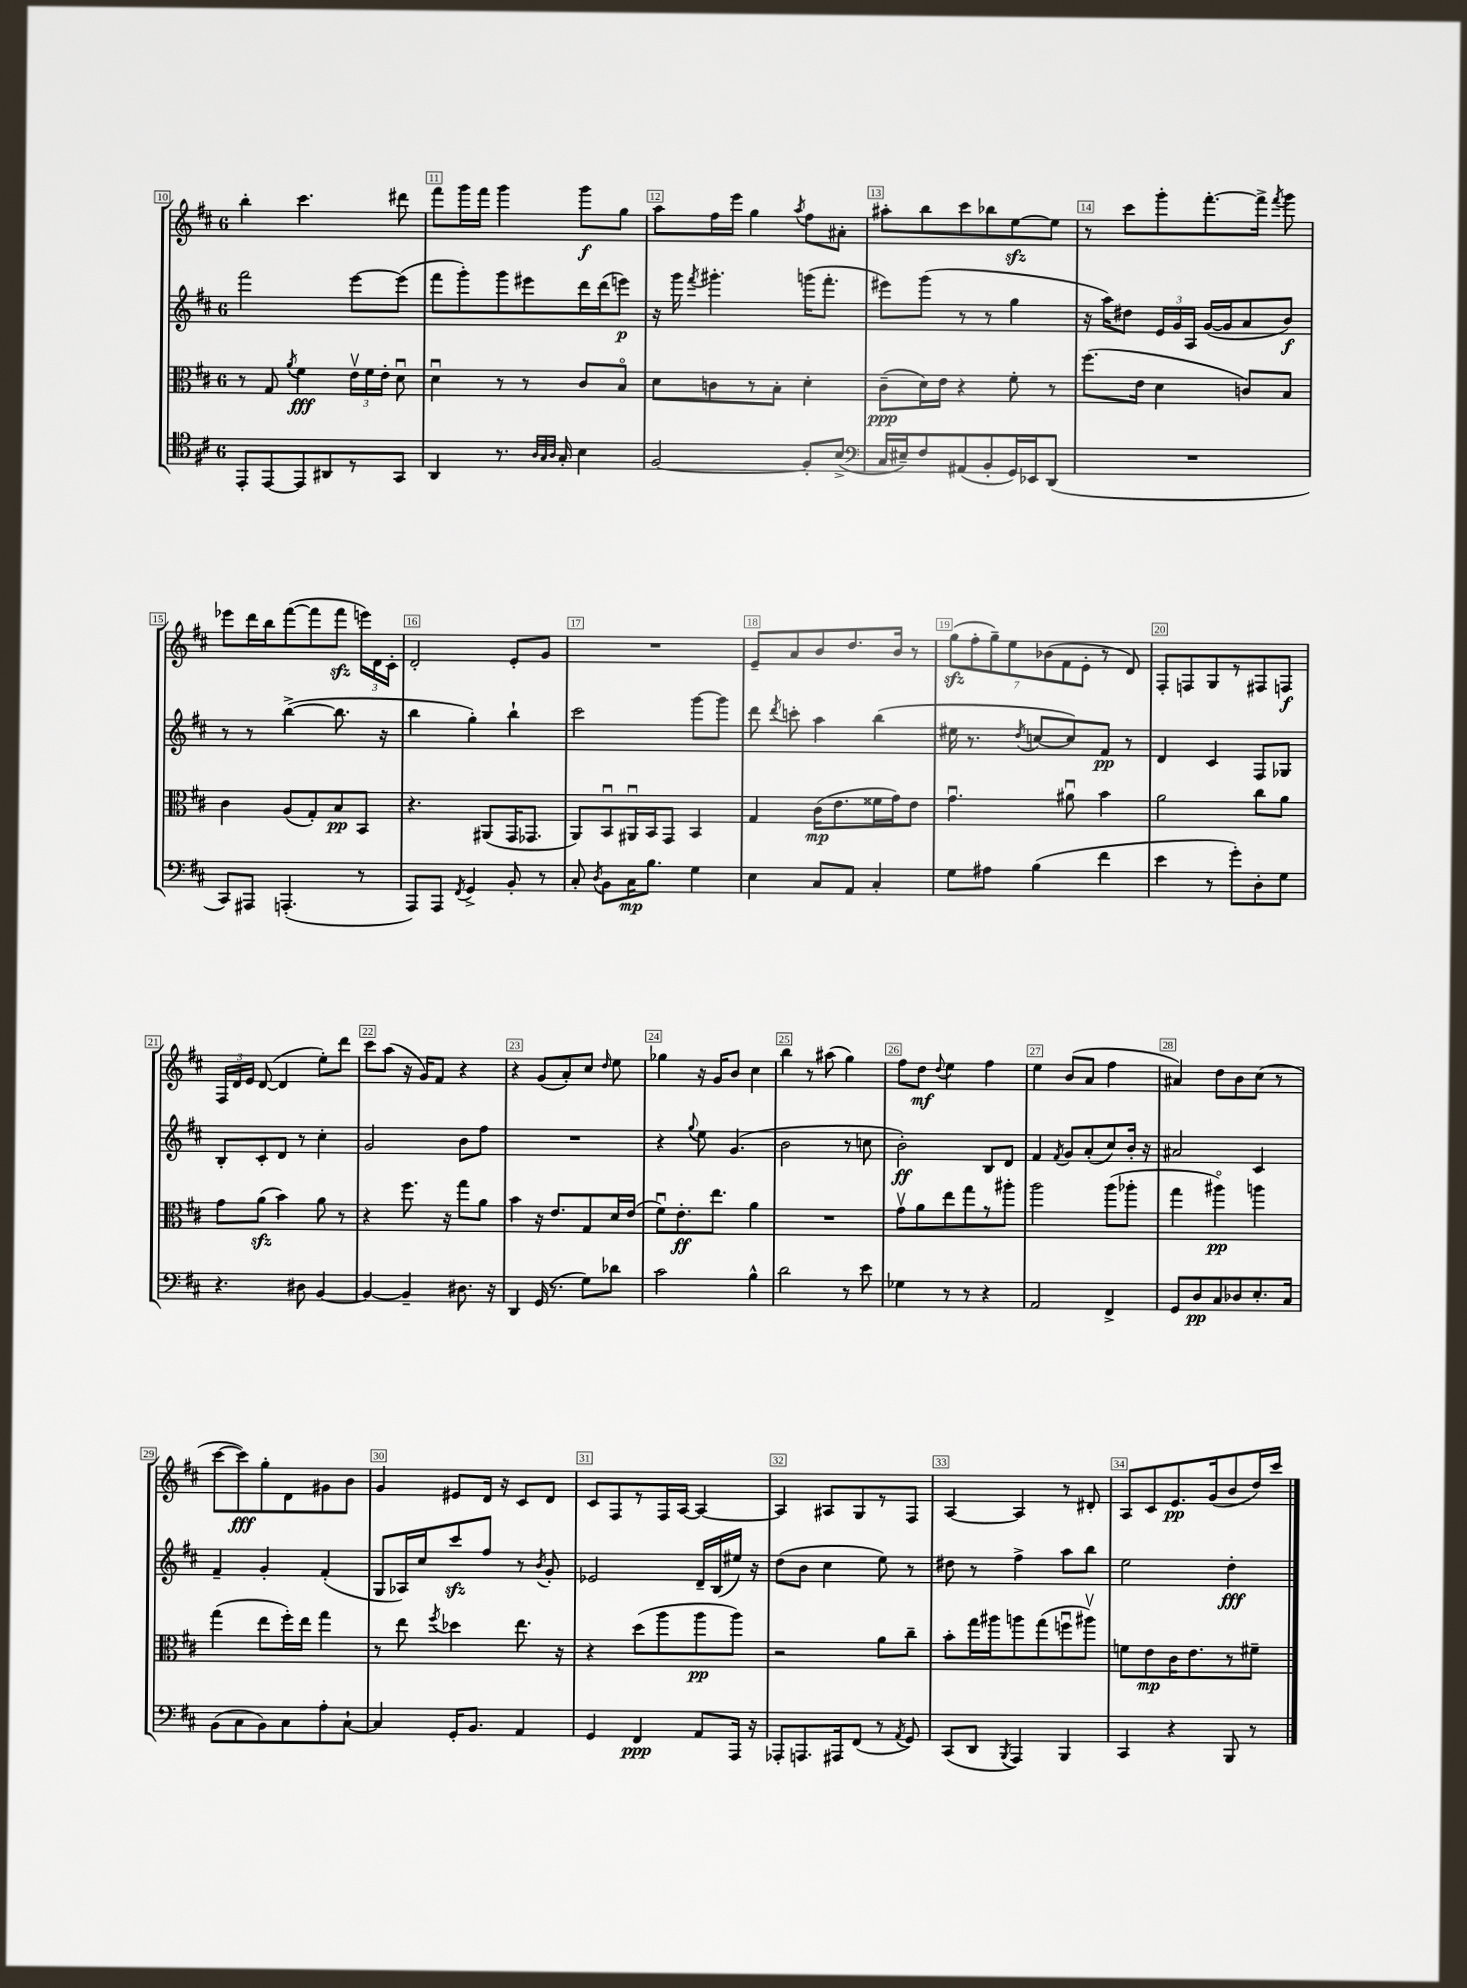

**kern	**dynam	**kern	**dynam	**kern	**dynam	**kern	**dynam
*part4	*part4	*part3	*part3	*part2	*part2	*part1	*part1
*staff4	*staff4	*staff3	*staff3	*staff2	*staff2	*staff1	*staff1
*clefC4	*	*clefC3	*	*clefG2	*	*clefG2	*
*k[f#c#]	*	*k[f#c#]	*	*k[f#c#]	*	*k[f#c#]	*
*M6/8	*	*M6/8	*	*M6/8	*	*M6/8	*
=10	=10	=10	=10	=10	=10	=10	=10
8EE'/L	.	8r	.	2fff#\	.	4bb'\	.
[8EE/	.	8G/	.	.	.	.	.
.	.	8qa/	.	.	.	.	.
8EE/]	.	4f#\	fff	.	.	4.ccc#\	.
8AA#X/	.	.	.	.	.	.	.
8r	.	24ev\LL	.	[8eee\L	.	.	.
.	.	24f#\	.	.	.	.	.
.	.	24e'\JJ	.	.	.	.	.
8GG/J	.	8du\	.	(8eee\J]	.	8ddd#X\	.
=11	=11	=11	=11	=11	=11	=11	=11
4AA/	.	4du\	.	8fff#\L	.	8fff#\L	.
.	.	.	.	8ggg'\)	.	16ggg\L	.
.	.	.	.	.	.	16fff#\JJ	.
8.r	.	8r	.	8ggg\	.	4ggg\	.
.	.	8r	.	8eee#X\	.	.	.
32qqA/LLL	.	.	.	.	.	.	.
32qqG/	.	.	.	.	.	.	.
32qqA/JJJ	.	.	.	.	.	.	.
16G'/	.	.	.	.	.	.	.
4B\	.	8c#/L	.	16ddd\L	.	8ggg\L	f
.	.	.	.	(16ddd\J	.	.	.
.	.	8B/J	.	8eeen\J)	p	8gg\J	.
=12	=12	=12	=12	=12	=12	=12	=12
[2F#/	.	8d\L	.	16r	.	8aa\L	.
.	.	.	.	16ggg\	.	.	.
.	.	.	.	8qfff#/	.	.	.
.	.	8cn\	.	4.ggg#X'\	.	16ff#\L	.
.	.	.	.	.	.	16eee\JJ	.
.	.	8r	.	.	.	4gg\	.
.	.	8B'\J	.	.	.	.	.
.	.	.	.	.	.	8qaa/	.
8F#'/L]	.	4d'\	.	(16gggn\KL	.	8ff#\L	.
.	.	.	.	8.fff#'\J	.	.	.
(8B^/J	.	.	.	.	.	8a#X'\J	.
=13	=13	=13	=13	=13	=13	=13	=13
*clefF4	*	*	*	*	*	*	*
16C#/LL	.	(8c#~\L	ppp	8eee#X\L)	.	8aa#X'\L	.
16E#X~/J)	.	.	.	.	.	.	.
8F#/	.	16d\L)	.	(8ggg\J	.	8bb\	.
.	.	16e\JJ	.	.	.	.	.
(8AA#X/	.	4r	.	8r	.	8ccc#\	.
8BB'/	.	.	.	8r	.	8bb-X\	.
16GG/L)	.	8f#'\	.	4gg\	.	[8eezz\	.
16EE-X/J	.	.	.	.	.	.	.
(8DD/J	.	8r	.	.	.	8ee\J]	.
=14	=14	=14	=14	=14	=14	=14	=14
2.r	.	(8.ff#\L	.	16r	.	8r	.
.	.	.	.	16aa\KL)	.	.	.
.	.	.	.	8dd#X\J	.	8ccc#\L	.
.	.	16e\Jk	.	.	.	.	.
.	.	4d\	.	24e/LL	.	8ggg'\	.
.	.	.	.	24g/	.	.	.
.	.	.	.	24A/JJ	.	.	.
.	.	.	.	([16g/LL	.	[8.fff#'\	.
.	.	.	.	16g/J]	.	.	.
.	.	8cn/L)	.	8a/	.	.	.
.	.	.	.	.	.	16fff#^\Jk]	.
.	.	.	.	.	.	8qfff#/	.
.	.	8B/J	.	8b/J)	f	8ggg\	.
!!LO:LB:g=z
=15	=15	=15	=15	=15	=15	=15	=15
8CC#/L)	.	4c#\	.	8r	.	8eee-X\L	.
8AAA#X/J	.	.	.	8r	.	16ddd\L	.
.	.	.	.	.	.	16bb\J	.
(4.AAAn'/	.	(8A/L	.	([4bb^\	.	([8fff#\	.
.	.	8G'/)	.	.	.	8fff#\]	.
.	.	8B/	pp	8.bb\]	.	8fff#zz\J	.
8r	.	8BB/J	.	.	.	24eeen\LL)	.
.	.	.	.	.	.	24d\	.
.	.	.	.	16r	.	.	.
.	.	.	.	.	.	24c#'\JJ	.
=16	=16	=16	=16	=16	=16	=16	=16
8AAA/L)	.	4.r	.	4bb\	.	2d'/	.
8AAA/J	.	.	.	.	.	.	.
8qFF#/	.	.	.	.	.	.	.
4GG^/	.	.	.	4gg'\)	.	.	.
.	.	(8AA#X/L	.	.	.	.	.
8BB'/	.	16GG/K	.	4bb`\	.	8e'/L	.
.	.	8.GG-X/J	.	.	.	.	.
8r	.	.	.	.	.	8g/J	.
=17	=17	=17	=17	=17	=17	=17	=17
8C#'/	.	8AA/L)	.	2ccc#\	.	2.r	.
8qD/	.	.	.	.	.	.	.
8BB\L	.	8BBu/	.	.	.	.	.
16C#\K	mp	16AA#Xu/L	.	.	.	.	.
8.B\J	.	16BB/J	.	.	.	.	.
.	.	8GG/J	.	.	.	.	.
4G\	.	4BB/	.	[8ggg\L	.	.	.
.	.	.	.	8ggg\J]	.	.	.
=18	=18	=18	=18	=18	=18	=18	=18
4E\	.	4G/	.	8ddd\	.	8e~/L	.
.	.	.	.	8qddd/	.	.	.
.	.	.	.	8cccn'\	.	8a/	.
8C#/L	.	(16c#\KL	mp	4aa\	.	8b/	.
.	.	8.e\	.	.	.	.	.
8AA/J	.	.	.	.	.	8.dd/	.
4C#'/	.	16f##X\L	.	(4bb\	.	.	.
.	.	16g\J)	.	.	.	16b/Jk	.
.	.	8e\J	.	.	.	8r	.
=19	=19	=19	=19	=19	=19	=19	=19
8G\L	.	4.gu\	.	16ee#X\	.	(14ggzz\L	.
.	.	.	.	8.r	.	.	.
.	.	.	.	.	.	14ff#'\	.
8A#X\J	.	.	.	.	.	.	.
.	.	.	.	.	.	14gg~\)	.
.	.	.	.	.	.	14ee\	.
.	.	.	.	8qdd/	.	.	.
(4B\	.	.	.	[8ccn/L	.	.	.
.	.	.	.	.	.	(14b-X\	.
.	.	.	.	.	.	14f#\	.
.	.	8a#Xu\	.	8cc/])	.	.	.
.	.	.	.	.	.	14e'\J	.
4f#\	.	4b\	.	8f#/J	pp	8r	.
.	.	.	.	8r	.	8d/)	.
=20	=20	=20	=20	=20	=20	=20	=20
4e\	.	2a\	.	4d/	.	8F#'/L	.
.	.	.	.	.	.	8Fn/	.
8r	.	.	.	4c#/	.	8G/	.
8g'\L)	.	.	.	.	.	8r	.
8D'\	.	8cc#\L	.	8F#/L	.	8F#X/	.
8G\J	.	8a\J	.	8G-X/J	.	8Fn/J	f
!!LO:LB:g=z
=21	=21	=21	=21	=21	=21	=21	=21
4.r	.	8g\L	.	8B'/L	.	24F#/LL	.
.	.	.	.	.	.	24d/	.
.	.	.	.	.	.	24e/JJ	.
.	.	(8azz\J	.	8c#'/	.	([8d/	.
.	.	4b\)	.	8d/J	.	4d/]	.
8D#X\	.	.	.	8r	.	.	.
[4BB/	.	8a\	.	4cc#'\	.	8ee'\L)	.
.	.	8r	.	.	.	8ddd\J	.
=22	=22	=22	=22	=22	=22	=22	=22
4BB/_	.	4r	.	2g/	.	8ccc#\L	.
.	.	.	.	.	.	(8aa\J	.
4BB~/]	.	8.ff#\	.	.	.	16r	.
.	.	.	.	.	.	16g/KL)	.
.	.	.	.	.	.	8f#/J	.
.	.	16r	.	.	.	.	.
8.D#X\	.	8gg\L	.	8b\L	.	4r	.
.	.	8a\J	.	8ff#\J	.	.	.
16r	.	.	.	.	.	.	.
=23	=23	=23	=23	=23	=23	=23	=23
4DD/	.	4b\	.	2.r	.	4r	.
(16GG/	.	16r	.	.	.	(8g/L	.
8.r	.	8.e/L	.	.	.	.	.
.	.	.	.	.	.	8a'/)	.
8G\L)	.	8G/	.	.	.	8cc#/J	.
.	.	.	.	.	.	16qqdd/	.
8d-X\J	.	16d/L	.	.	.	8ee\	.
.	.	(16e/JJ	.	.	.	.	.
=24	=24	=24	=24	=24	=24	=24	=24
2c#\	.	8f#u\L)	.	4r	.	4gg-X\	.
.	.	8.e'\	ff	.	.	.	.
.	.	.	.	8qqgg/	.	.	.
.	.	.	.	8ee\	.	16r	.
.	.	8.ee\J	.	.	.	16g/KL	.
.	.	.	.	(4.g/	.	8b/J	.
4B^^\	.	4a\	.	.	.	4cc#\	.
=25	=25	=25	=25	=25	=25	=25	=25
2d\	.	2.r	.	2b\	.	4bb\	.
.	.	.	.	.	.	8r	.
.	.	.	.	.	.	(8aa#X\	.
8r	.	.	.	8r	.	4gg\)	.
8e\	.	.	.	8ccn\	.	.	.
=26	=26	=26	=26	=26	=26	=26	=26
4G-X\	.	8gv\L	.	2b'\)	ff	8ff#\L	.
.	.	8a\	.	.	.	8dd\J	mf
.	.	.	.	.	.	8qqdd/	.
8r	.	8ee\	.	.	.	4ee\	.
8r	.	8gg\	.	.	.	.	.
4r	.	8r	.	8B/L	.	4ff#\	.
.	.	8aa#X'\J	.	8d/J	.	.	.
=27	=27	=27	=27	=27	=27	=27	=27
2AA/	.	2aa\	.	4f#/	.	4ee\	.
.	.	.	.	8qf#/	.	.	.
.	.	.	.	8g/L	.	(8b/L	.
.	.	.	.	(8a'/	.	8a/J	.
4FF#^/	.	(8aa\L	.	8cc#/)	.	4ff#\	.
.	.	8aa-X'\J	.	16b'/Jk	.	.	.
.	.	.	.	16r	.	.	.
=28	=28	=28	=28	=28	=28	=28	=28
8GG/L	.	4gg\	.	2a#X/	.	4a#X/)	.
8D/	pp	.	.	.	.	.	.
8C#/	.	4aa#X\)	pp	.	.	8dd\L	.
8D-X/	.	.	.	.	.	8b\	.
8.E'/	.	4aan\	.	4c#/	.	(8cc#\J	.
.	.	.	.	.	.	8r	.
16C#/Jk	.	.	.	.	.	.	.
!!LO:LB:g=z
=29	=29	=29	=29	=29	=29	=29	=29
(8BB\L	.	(4gg\	.	4f#~/	.	[8ccc#\L	.
8C#\	.	.	.	.	.	8ccc#\])	fff
8BB\)	.	8ee\L	.	4g'/	.	8gg'\	.
8C#\	.	16ff#'\L)	.	.	.	8d\	.
.	.	16ee\JJ	.	.	.	.	.
8A'\	.	4gg\	.	(4f#'/	.	8g#X\	.
[8C#`\J	.	.	.	.	.	8b\J	.
=30	=30	=30	=30	=30	=30	=30	=30
4C#/]	.	8r	.	8G/L	.	4g/	.
.	.	8ee\	.	16A-X/L)	.	.	.
.	.	.	.	16cc#/J	.	.	.
.	.	8qff#/	.	.	.	.	.
16GG'/KL	.	4dd-X\	.	8ccc#zz/	.	8e#X/L	.
8.BB/J	.	.	.	.	.	.	.
.	.	.	.	8ff#/J	.	16d/Jk	.
.	.	.	.	.	.	16r	.
4AA/	.	8.ee\	.	8r	.	8c#/L	.
.	.	.	.	8qb/	.	.	.
.	.	.	.	8g'/	.	8d/J	.
.	.	16r	.	.	.	.	.
=31	=31	=31	=31	=31	=31	=31	=31
4GG/	.	4r	.	2e-X/	.	8c#/L	.
.	.	.	.	.	.	8F#/	.
4FF#/	ppp	(8dd\L	.	.	.	8r	.
.	.	8aa\	.	.	.	16F#/L	.
.	.	.	.	.	.	[16A/JJ	.
8AA/L	.	8aa\	pp	16d~/LL	.	4A/_	.
.	.	.	.	(16B/	.	.	.
16AAA/Jk	.	8aa\J)	.	16ee#X/JJ)	.	.	.
16r	.	.	.	16r	.	.	.
=32	=32	=32	=32	=32	=32	=32	=32
8AAA-X'/L	.	2r	.	(8dd\L	.	4A/]	.
8.AAAn/	.	.	.	8b\J	.	.	.
.	.	.	.	4cc#\	.	8A#X/L	.
16AAA#X/k	.	.	.	.	.	.	.
(8FF#/J	.	.	.	.	.	8G/	.
8r	.	8a\L	.	8ee\)	.	8r	.
8qAA/	.	.	.	.	.	.	.
8GG/)	.	8cc#~\J	.	8r	.	8F#/J	.
=33	=33	=33	=33	=33	=33	=33	=33
(8CC#/L	.	8b'\L	.	8dd#X\	.	[4A/	.
8DD/J	.	16gg\L	.	8r	.	.	.
.	.	16aa#X\J	.	.	.	.	.
8qBBB/	.	.	.	.	.	.	.
4AAA/)	.	8aan\	.	4ff#^\	.	4A/]	.
.	.	(8gg\	.	.	.	.	.
4BBB/	.	8ffnu\	.	8aa\L	.	8r	.
.	.	8aa#Xv\J)	.	8bb\J	.	8d#X'/	.
=34	=34	=34	=34	=34	=34	=34	=34
4CC#/	.	8fn\L	.	2ee\	.	8A/L	.
.	.	8e\	mp	.	.	8c#/	.
4r	.	16c#\K	.	.	.	8.e/	pp
.	.	8.e\	.	.	.	.	.
.	.	.	.	.	.	(16g/k	.
8BBB/	.	8r	.	4dd'\	fff	8b/	.
8r	.	8f#X~\J	.	.	.	16dd/L)	.
.	.	.	.	.	.	16ccc#/JJ	.
==	==	==	==	==	==	==	==
*-	*-	*-	*-	*-	*-	*-	*-
